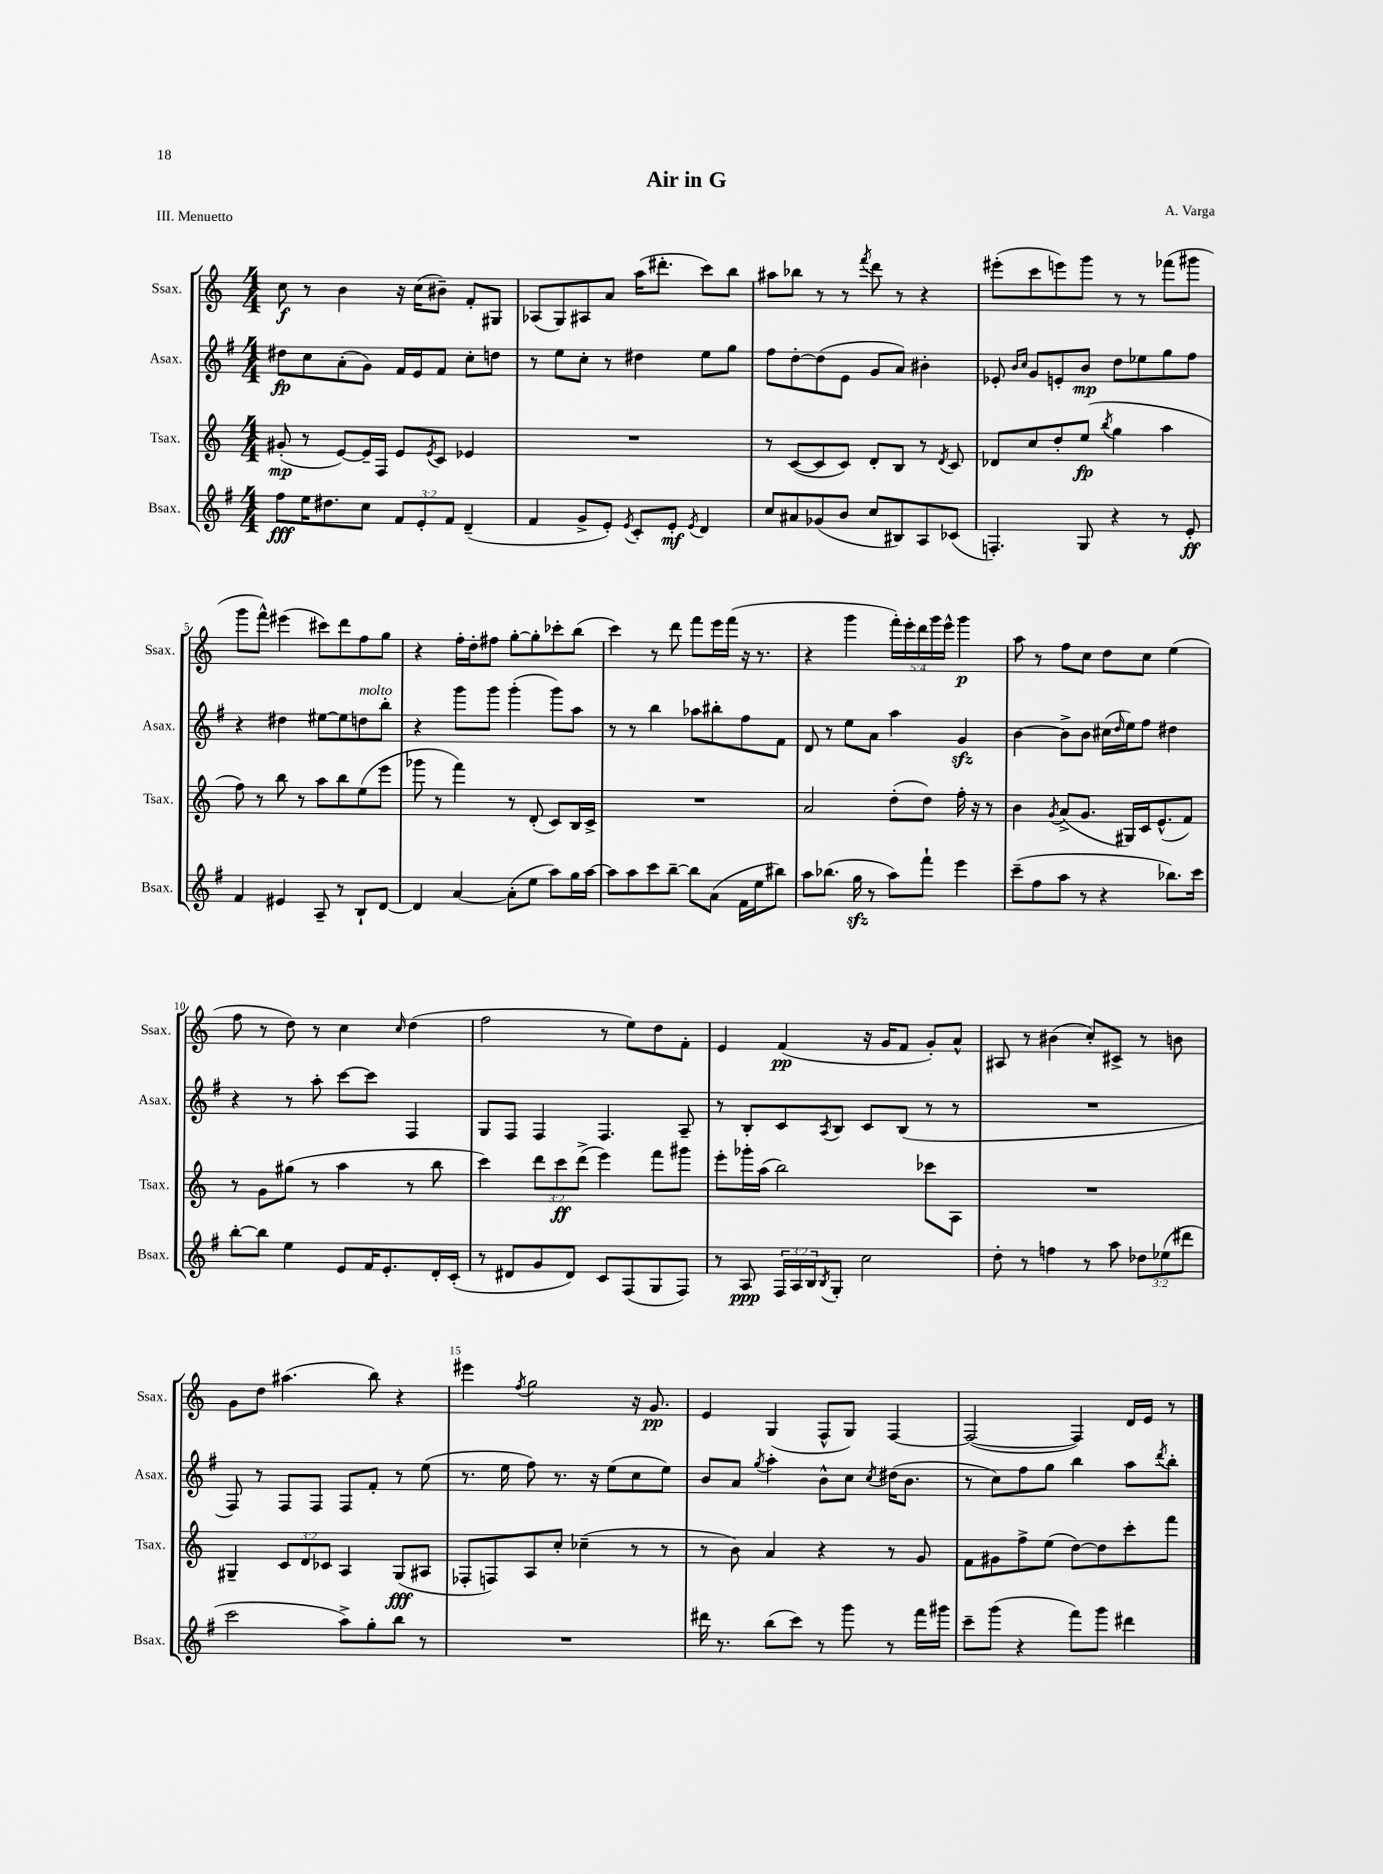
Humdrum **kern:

**kern	**dynam	**kern	**dynam	**kern	**dynam	**kern	**dynam
*part4	*part4	*part3	*part3	*part2	*part2	*part1	*part1
*staff4	*staff4	*staff3	*staff3	*staff2	*staff2	*staff1	*staff1
*I"Bsax.	*	*I"Tsax.	*	*I"Asax.	*	*I"Ssax.	*
*I'Bsax.	*	*I'Tsax.	*	*I'Asax.	*	*I'Ssax.	*
*clefG2	*	*clefG2	*	*clefG2	*	*clefG2	*
*k[f#]	*	*k[]	*	*k[f#]	*	*k[]	*
*M4/4	*	*M4/4	*	*M4/4	*	*M4/4	*
=1	=1	=1	=1	=1	=1	=1	=1
8ff#\L	fff	(8g#X'/	mp	8dd#X\L	fp	8cc\	f
16ee\K	.	8r	.	8cc\	.	8r	.
8.dd#X\	.	.	.	.	.	.	.
.	.	[8e/L)	.	(8a'\	.	4b\	.
8cc\J	.	16e~/L]	.	8g\J)	.	.	.
.	.	16F/JJ	.	.	.	.	.
12f#/L	.	8e/L	.	16f#/LL	.	16r	.
.	.	.	.	16e/J	.	(16cc\KL	.
12e'/	.	.	.	.	.	.	.
.	.	8qe/	.	.	.	.	.
.	.	8c/J	.	8f#/J	.	8b#X~\J)	.
12f#/J	.	.	.	.	.	.	.
(4d~/	.	4e-X/	.	8cc'\L	.	8f'/L	.
.	.	.	.	8ddn\J	.	8G#X/J	.
=2	=2	=2	=2	=2	=2	=2	=2
4f#/	.	1r	.	8r	.	(8A-X/L	.
.	.	.	.	8ee\L	.	8G/)	.
8g^/L	.	.	.	8cc'\J	.	8A#X/	.
8e'/J)	.	.	.	8r	.	8a/J	.
8qe/	.	.	.	.	.	.	.
8c'/L	.	.	.	4dd#X\	.	(16aa\KL	.
.	.	.	.	.	.	8.ddd#X'\J	.
8e'/J	mf	.	.	.	.	.	.
8qe/	.	.	.	.	.	.	.
4d/	.	.	.	8ee\L	.	8ccc\L)	.
.	.	.	.	8gg\J	.	8bb\J	.
=3	=3	=3	=3	=3	=3	=3	=3
8cc/L	.	8r	.	8ff#\L	.	8aa#X\L	.
8a#X/	.	([8c/L	.	[8dd'\	.	8bb-X\J	.
(8g-X/	.	8c/]	.	(8dd\]	.	8r	.
8b/J	.	8c/J)	.	8e\J	.	8r	.
.	.	.	.	.	.	8qfff/	.
8cc/L	.	8d'/L	.	8g/L	.	8ddd\	.
8B#X/)	.	8B/J	.	8a/J)	.	8r	.
8A/	.	8r	.	4b#X'\	.	4r	.
.	.	8qd/	.	.	.	.	.
(8c-X/J	.	8c/	.	.	.	.	.
=4	=4	=4	=4	=4	=4	=4	=4
4.Fn'/)	.	8d-X/L	.	8e-X'/	.	(8eee#X'\L	.
.	.	.	.	16qqb/LL	.	.	.
.	.	.	.	16qqcc/JJ	.	.	.
.	.	8cc/	.	8g/L	.	8ccc\	.
.	.	8dd'/	.	8en'/	.	8eeen\)	.
8G/	.	(8ee/J	fp	8b/J	mp	8ggg\J	.
.	.	8qbb/	.	.	.	.	.
4r	.	4gg\	.	8dd\L	.	8r	.
.	.	.	.	8ee-X\	.	8r	.
8r	.	4aa\	.	8gg\	.	(8fff-X\L	.
8e'/	ff	.	.	8ff#\J	.	8ggg#X\J	.
!!LO:LB:g=z
=5	=5	=5	=5	=5	=5	=5	=5
4f#/	.	8ff\)	.	4r	.	8ggg\L	.
.	.	8r	.	.	.	8fff^^\J)	.
4e#X/	.	8bb\	.	4dd#X\	.	(4eee#X\	.
.	.	8r	.	.	.	.	.
8A~/	.	8aa\L	.	[8ee#X\L	.	8ccc#X\L)	.
8r	.	8bb\	.	8ee#\]	.	8ddd\	.
!	!	!	!	!LO:TX:a:i:t=molto	!	!	!
8B`/L	.	(8ee\	.	8ddn\	.	8ff\	.
[8d/J	.	8eee\J	.	8bb'\J	.	8gg\J	.
=6	=6	=6	=6	=6	=6	=6	=6
4d/]	.	8ggg-X\	.	4r	.	4r	.
.	.	8r	.	.	.	.	.
[4a/	.	4fff\)	.	8ggg\L	.	16ff'\LL	.
.	.	.	.	.	.	16dd'\J	.
.	.	.	.	8ggg\J	.	8ff#X\J	.
(8a'\L]	.	8r	.	(4ggg'\	.	[8gg'\L	.
8ee\J	.	(8d'/	.	.	.	8gg'\]	.
8aa\L)	.	8c/L)	.	8ggg\L)	.	8ccc-X'\	.
16gg\L	.	16B/L	.	8aa\J	.	(8bb\J	.
[16aa\JJ	.	16c^/JJ	.	.	.	.	.
=7	=7	=7	=7	=7	=7	=7	=7
8aa\L]	.	1r	.	8r	.	4ccc\)	.
8aa\	.	.	.	8r	.	.	.
8ccc\	.	.	.	4bb\	.	8r	.
[8bb~\J	.	.	.	.	.	8ddd\	.
8bb\L]	.	.	.	8aa-X\L	.	8fff\L	.
(8a\J	.	.	.	8bb#X'\	.	16eee\L	.
.	.	.	.	.	.	(16fff\JJ	.
16f#\LL	.	.	.	8ff#\	.	16r	.
16ee\J	.	.	.	.	.	8.r	.
8bb#X\J)	.	.	.	8f#\J	.	.	.
=8	=8	=8	=8	=8	=8	=8	=8
8aa\L	.	2a/	.	8d/	.	4r	.
(8.bb-X\J	.	.	.	8r	.	.	.
.	.	.	.	8ee\L	.	4ggg\	.
16ggzz\	.	.	.	.	.	.	.
8r	.	.	.	8a\J	.	.	.
8aa\L)	.	(8dd'\L	.	4aa\	.	20fff'\LL)	.
.	.	.	.	.	.	20eee'\	.
.	.	.	.	.	.	20ddd\	.
8fff#`\J	.	8dd\J)	.	.	.	.	.
.	.	.	.	.	.	20ggg\	.
.	.	.	.	.	.	20eee^^\JJ	.
4eee\	.	16ff'\	.	4gzz/	.	4ggg\	p
.	.	16r	.	.	.	.	.
.	.	8r	.	.	.	.	.
=9	=9	=9	=9	=9	=9	=9	=9
(8ccc~\L	.	4b\	.	[4b\	.	8aa\	.
8ff#\	.	.	.	.	.	8r	.
.	.	8qg/	.	.	.	.	.
8aa\J	.	(8a^/L	.	8b^\L]	.	8ff\L	.
8r	.	8.g/J	.	8b\J	.	8cc\J	.
4r	.	.	.	(16cc#X\LL	.	8dd\L	.
.	.	.	.	16qqdd/	.	.	.
.	.	16G#X/LL)	.	16ee\J)	.	.	.
.	.	16c/J	.	8ff#\J	.	8cc\J	.
.	.	(8.e^^/	.	.	.	.	.
8.bb-X\L)	.	.	.	4dd#X\	.	(4ee\	.
.	.	8f/J)	.	.	.	.	.
16ccc\Jk	.	.	.	.	.	.	.
!!LO:LB:g=z
=10	=10	=10	=10	=10	=10	=10	=10
[8bb'\L	.	8r	.	4r	.	8ff\	.
8bb\J]	.	8g\L	.	.	.	8r	.
4ee\	.	(8gg#X\J	.	8r	.	8dd\)	.
.	.	8r	.	8aa'\	.	8r	.
8e/L	.	4aa\	.	[8ccc\L	.	4cc\	.
16f#/K	.	.	.	8ccc\J]	.	.	.
8.e'/	.	.	.	.	.	.	.
.	.	.	.	.	.	16qqcc/	.
.	.	8r	.	4F#/	.	(4dd\	.
16d'/L	.	8bb\	.	.	.	.	.
(16c'/JJ	.	.	.	.	.	.	.
=11	=11	=11	=11	=11	=11	=11	=11
8r	.	4ccc\)	.	8G/L	.	2ff\	.
8d#X/L	.	.	.	8F#/J	.	.	.
8g/	.	12ddd\L	.	4F#/	.	.	.
.	.	12ccc\	ff	.	.	.	.
8d#/J)	.	.	.	.	.	.	.
.	.	(12ddd^\J	.	.	.	.	.
8c/L	.	4eee\)	.	4.F#/	.	8r	.
(8F#/	.	.	.	.	.	8ee\L)	.
8G/	.	8fff\L	.	.	.	8dd\	.
8F#/J)	.	8ggg#X\J	.	8A~/	.	8f'\J	.
=12	=12	=12	=12	=12	=12	=12	=12
8r	.	8eee'\L	.	8r	.	4e/	.
8A/	ppp	16ggg-X'\L	.	8B'/L	.	.	.
.	.	(16aa\JJ	.	.	.	.	.
24F#/LL	.	2bb\)	.	8c/	.	(4f/	pp
24A/	.	.	.	.	.	.	.
24B/J	.	.	.	.	.	.	.
8qB/	.	.	.	8qA/	.	.	.
8G'/J	.	.	.	8B/J	.	.	.
2cc\	.	.	.	8c/L	.	16r	.
.	.	.	.	.	.	16g/KL	.
.	.	.	.	(8B/J	.	8f/J	.
.	.	8ccc-X\L	.	8r	.	8g'/L)	.
.	.	8A\J	.	8r	.	8a^^/J	.
=13	=13	=13	=13	=13	=13	=13	=13
8dd'\	.	1r	.	1r	.	8A#X/	.
8r	.	.	.	.	.	8r	.
4ffn\	.	.	.	.	.	(4b#X\	.
8r	.	.	.	.	.	8cc'/L)	.
8aa\	.	.	.	.	.	8c#X^/J	.
12dd-X\L	.	.	.	.	.	8r	.
(12ee-X\	.	.	.	.	.	.	.
.	.	.	.	.	.	8bn\	.
12ddd#X\J	.	.	.	.	.	.	.
!!LO:LB:g=z
=14	=14	=14	=14	=14	=14	=14	=14
2ccc\	.	4G#X~/	.	8F#/)	.	8g\L	.
.	.	.	.	8r	.	8dd\J	.
.	.	12c/L	.	8F#/L	.	(4.aa#X\	.
.	.	12d/	.	.	.	.	.
.	.	.	.	8F#/J	.	.	.
.	.	12c-X/J	.	.	.	.	.
8aa^\L)	.	4A/	.	8F#/L	.	.	.
8gg'\	.	.	.	8f#'/J	.	8bb\)	.
8bb\J	.	(8G#/L	fff	8r	.	4r	.
8r	.	8A#X/J	.	(8ee\	.	.	.
=15	=15	=15	=15	=15	=15	=15	=15
1r	.	8F-X'/L	.	8.r	.	4eee#X\	.
.	.	8Fn/)	.	.	.	.	.
.	.	.	.	16ee\	.	.	.
.	.	.	.	.	.	8qff/	.
.	.	8A/	.	8ff#\)	.	2gg\	.
.	.	8cc'/J	.	8.r	.	.	.
.	.	(4cc-X~\	.	.	.	.	.
.	.	.	.	16r	.	.	.
.	.	.	.	(8ee\L	.	.	.
.	.	8r	.	8cc\	.	16r	.
.	.	.	.	.	.	8.g/	pp
.	.	8r	.	8ee\J)	.	.	.
=16	=16	=16	=16	=16	=16	=16	=16
16ddd#X\	.	8r	.	8b/L	.	4e/	.
8.r	.	.	.	.	.	.	.
.	.	8b\)	.	8a/J	.	.	.
.	.	.	.	8qgg/	.	.	.
(8bb\L	.	4a/	.	4aa'\	.	(4G/	.
8ccc\J)	.	.	.	.	.	.	.
8r	.	4r	.	8b^^\L	.	8F^^/L	.
8ggg\	.	.	.	8cc\J	.	8G/J)	.
.	.	.	.	8qcc/	.	.	.
8r	.	8r	.	(16dd#X\KL	.	[4F/	.
.	.	.	.	8.b\J	.	.	.
16fff#\LL	.	8g/	.	.	.	.	.
16ggg#X\JJ	.	.	.	.	.	.	.
=17	=17	=17	=17	=17	=17	=17	=17
8ccc~\L	.	8f\L	.	8r	.	(2F/_	.
(8ggg\J	.	8g#X\	.	8cc\L)	.	.	.
4r	.	8ff^\	.	8ff#\	.	.	.
.	.	(8ee\J	.	8gg\J	.	.	.
8fff#\L)	.	[8dd\L)	.	4bb\	.	4F/])	.
8ggg\J	.	8dd\]	.	.	.	.	.
4ddd#X\	.	8ccc'\	.	8aa\L	.	16d/LL	.
.	.	.	.	.	.	16e/JJ	.
.	.	.	.	8qddd/	.	.	.
.	.	8fff\J	.	8bb'\J	.	8r	.
==	==	==	==	==	==	==	==
*-	*-	*-	*-	*-	*-	*-	*-
